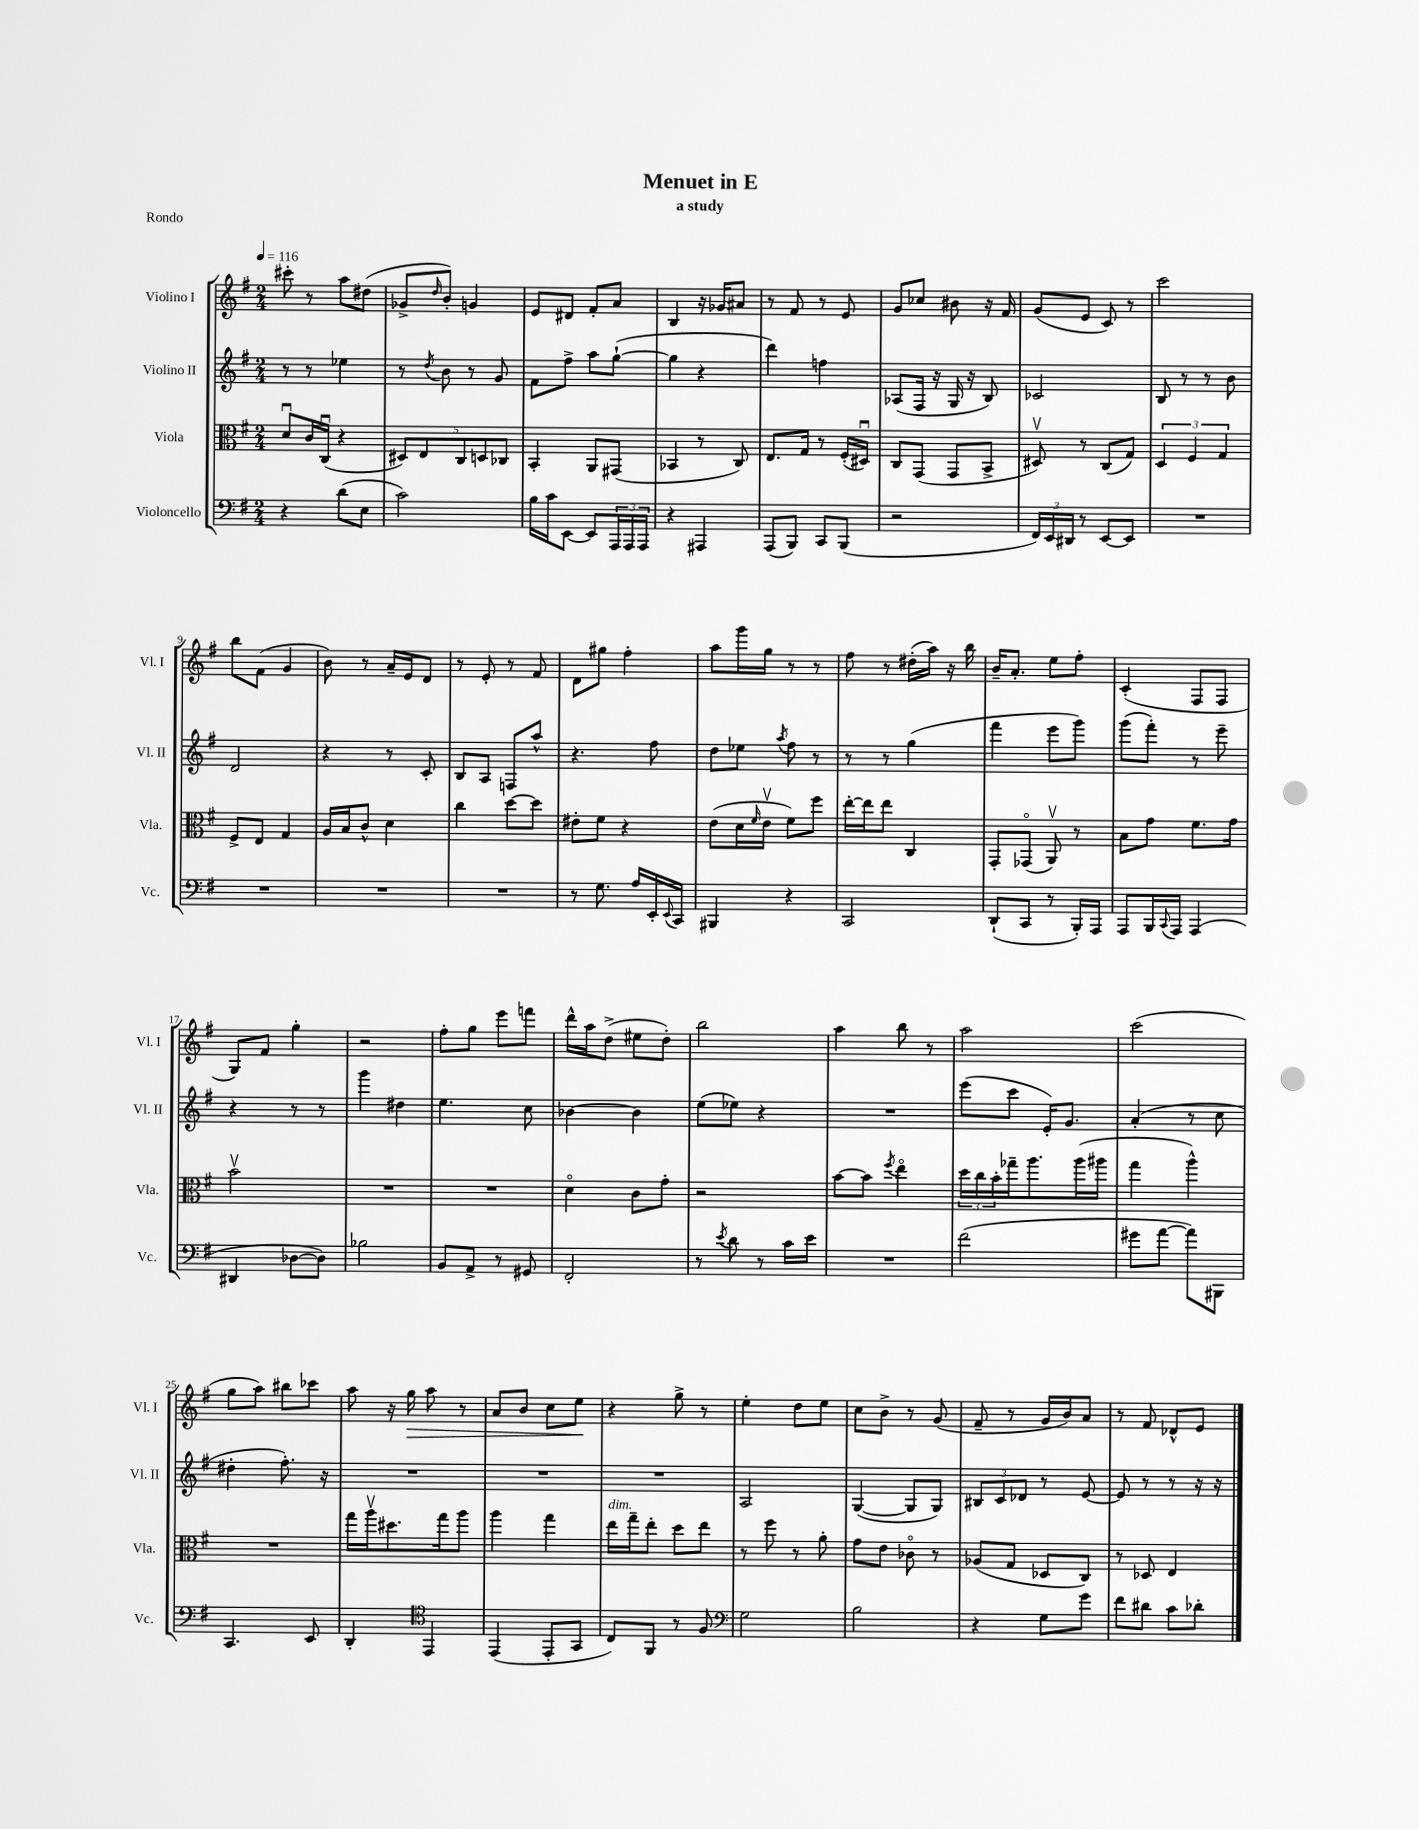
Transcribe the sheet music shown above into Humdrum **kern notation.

**kern	**kern	**kern	**kern
*staff4	*staff3	*staff2	*staff1
*clefF4	*clefC3	*clefG2	*clefG2
*k[f#]	*k[f#]	*k[f#]	*k[f#]
*M2/4	*M2/4	*M2/4	*M2/4
*MM116	*MM116	*MM116	*MM116
4r	8du	8r	8ccc#'
.	16c	8r	8r
.	(16Cu	.	.
(8d	4r	4ee-	8aa
8E	.	.	(8dd#
=	=	=	=
2c)	10D#)	8r	8g-^
.	10E	.	.
.	.	8qdd	16qqdd
.	.	8b	8b')
.	10C	.	.
.	.	8r	4g
.	10D	.	.
.	.	8g	.
.	10C-	.	.
=	=	=	=
16B	4BB'	8f#	8e
16c	.	.	.
[8EE	.	8ff#^	8d#
8EE]	8AA	8aa	8f#'
24AAA	(8GG#	([8gg`	8a
24AAA	.	.	.
24AAA	.	.	.
=	=	=	=
4r	4BB-	4gg]	4B
4AAA#	8r	4r	16r
.	.	.	16g-
.	8C)	.	8a#
=	=	=	=
(8AAA	8.E	4ddd)	8r
8BBB)	.	.	8f#
.	16G	.	.
8CC	8r	4ff	8r
(8BBB	(16F#'	.	8e
.	16D#u)	.	.
=	=	=	=
2r	8C	(8A-	8g
.	(8GG	16F#	8cc-
.	.	16r	.
.	8GG	16G	8b#
.	.	16r	.
.	8BB^	8B)	16r
.	.	.	16f#
=	=	=	=
24FF#)	8D#v)	2c-	(8g
24EE	.	.	.
24DD#	.	.	.
8r	8r	.	8e
[8EE	(8C	.	8c)
8EE]	8G)	.	8r
=	=	=	=
2r	6D	8B	2ccc
.	.	8r	.
.	6F#	.	.
.	.	8r	.
.	6G	.	.
.	.	8b	.
=	=	=	=
2r	8F#^	2d	8bb
.	8E	.	(8f#
.	4G	.	4g
=	=	=	=
2r	16A	4r	8b)
.	16B	.	.
.	8c^^	.	8r
.	4d	8r	16a~
.	.	.	16e
.	.	8c'	8d
=	=	=	=
2r	4cc	8B	8r
.	.	8A	8e'
.	[8dd	8F	8r
.	8dd]	8aa^^	8f#
=	=	=	=
8r	8e#'	4.r	8d
8.G	8f#	.	8gg#
.	4r	.	4ff#'
16A	.	.	.
16EE'	.	8ff#	.
8qqEE	.	.	.
16CC	.	.	.
=	=	=	=
4BBB#	(8e	8dd	8aa
.	16d	8ee-	16ggg
.	16qqf#	.	.
.	16ev	.	16gg
.	.	8qaa	.
4r	8f#)	8ff#	8r
.	8ff#	8r	8r
=	=	=	=
2CC	[16ee'	8r	8ff#
.	16ee]	.	.
.	8ee	8r	8r
.	4C	(4gg	(16dd#'
.	.	.	16aa)
.	.	.	16r
.	.	.	16bb
=	=	=	=
(8DD`	8GG'	4fff#	16b~
.	.	.	8.a'
8CC	(8GG-o	.	.
8r	8AAv)	8eee	8ee
16BBB')	8r	8ggg)	8ff#'
16AAA	.	.	.
=	=	=	=
8AAA	8B	(8ggg	(4c'
16BBB	8g	8fff#')	.
8qqCC	.	.	.
16AAA	.	.	.
(4AAA	8.f#	8r	8F#
.	.	8eee~	8F#
.	16g	.	.
=	=	=	=
4DD#	2bv	4r	8G)
.	.	.	8f#
[8D-	.	8r	4gg'
8D-])	.	8r	.
=	=	=	=
2B-	2r	4ggg	2r
.	.	4dd#	.
=	=	=	=
8BB	2r	4.ee	8ff#'
8AA^	.	.	8gg
8r	.	.	8eee
8GG#	.	8cc	8fff
=	=	=	=
2FF#'	4do	[4b-	16ddd^^
.	.	.	16aa
.	.	.	(8dd^
.	8c	4b-]	8ee#
.	8g'	.	8dd')
=	=	=	=
8r	2r	(8ee	2bb
8qe	.	.	.
8d	.	8ee-)	.
8r	.	4r	.
16c	.	.	.
16e	.	.	.
=	=	=	=
2r	[8b	2r	4aa
.	8b]	.	.
.	8qff#	.	.
.	4eeo	.	8bb
.	.	.	8r
=	=	=	=
(2f#	24dd	(8eee	2aa
.	24cc	.	.
.	24b'	.	.
.	16gg-~	8ccc	.
.	8.aa	.	.
.	.	16e')	.
.	.	8.g	.
.	(16aa	.	.
.	16aa#	.	.
=	=	=	=
8g#	4gg	(4a'	(2ccc
[8a	.	.	.
8a])	4aa^^)	8r	.
8BBB#	.	8cc	.
=	=	=	=
4.CC	2r	4dd#'	8gg
.	.	.	8aa)
.	.	8.ff#')	8bb#
8EE	.	.	8ccc-
.	.	16r	.
=	=	=	=
4DD'	16gg	2r	8aa
.	16aav	.	.
.	8.dd#	.	16r
.	.	.	16gg
*clefC4	*	*	*
4EE	.	.	8aa
.	16gg	.	.
.	8aa	.	8r
=	=	=	=
(4EE	4aa	2r	8a
.	.	.	8b
8EE'	4gg	.	8cc
8GG	.	.	8ee
=	=	=	=
8C)	16ee	2r	4r
.	16gg~	.	.
8FF#	8ee'	.	.
8r	8dd	.	8gg^
8F#	8ee	.	8r
=	=	=	=
*clefF4	*	*	*
2G	8r	2A	4ee'
.	8ff#	.	.
.	8r	.	8dd
.	8a'	.	8ee
=	=	=	=
2B	8g	([4G	8cc
.	8e	.	8b^
.	8c-o	8G]	8r
.	8r	8G)	(8g
=	=	=	=
4r	(8A-	12B#	8f#~
.	.	12c	.
.	8G	.	8r
.	.	12d-	.
8G	8D-	8r	16g
.	.	.	16b)
8g	8C)	[8e	8a
=	=	=	=
8f#	8r	8e]	8r
8d#	8D-	8r	8f#
8c	4E	8r	8d-^^
8d-'	.	16r	8e
.	.	16r	.
==	==	==	==
*-	*-	*-	*-
